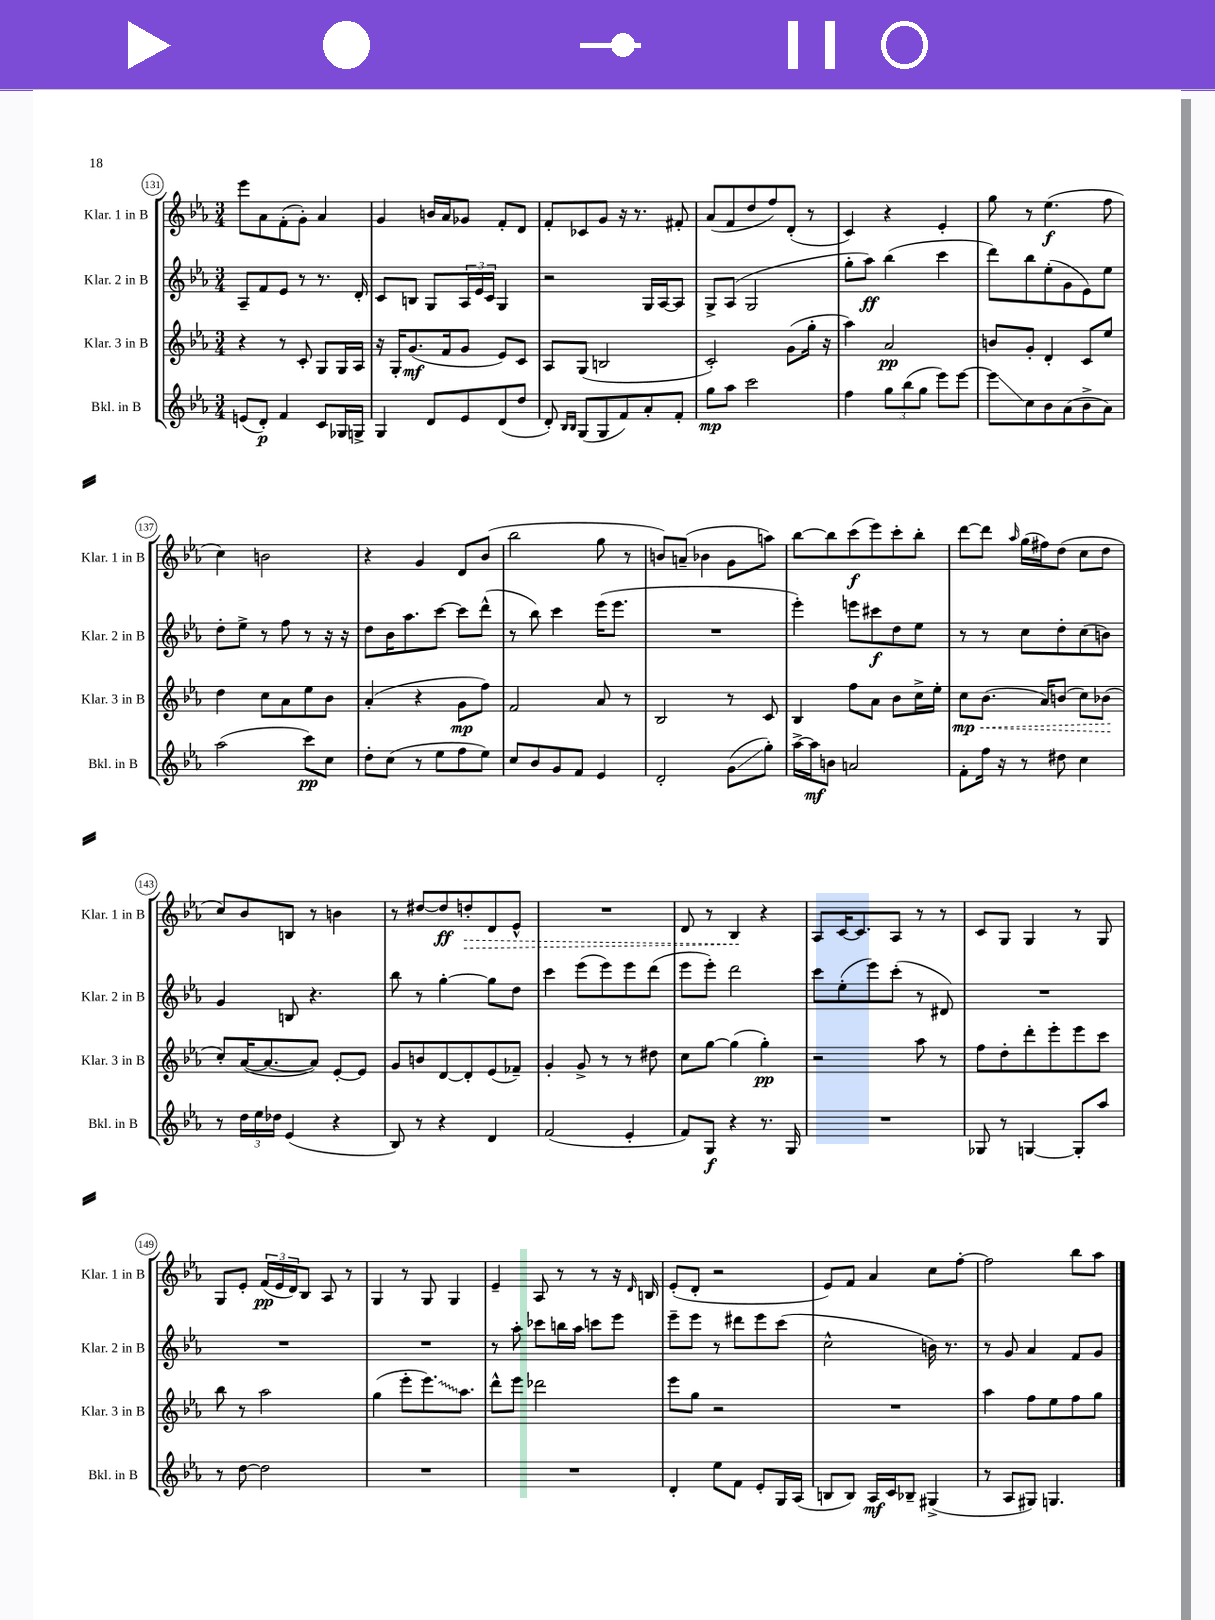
<<
\new StaffGroup <<
\new Staff = "s0" \with { instrumentName = "Klar. 1 in B" shortInstrumentName = "Klar. 1 in B" } {
    \clef treble \key ees \major \numericTimeSignature \time 3/4
    ees'''8 aes'8 f'8-.( g'8-.) aes'4 |
    g'4 b'16 aes'16 ges'8 f'8-. d'8 |
    f'8-. ces'8 g'8 r16 r8. fis'8-. |
    aes'8( f'8 d''8 f''8) d'8-.( r8 |
    c'4) r4 ees'4-. |
    g''8 r8 ees''4.\f( f''8 |
    c''4) b'2 |
    r4 g'4 d'8 bes'8( |
    bes''2 g''8 r8 |
    b'8) a'8--( bes'4 g'8 a''8) |
    bes''8~ bes''8 c'''8\f( ees'''8) c'''8-. bes''8-. |
    d'''8~ d'''8 \grace { aes''16 } g''16( fis''16) d''8( c''8 d''8 |
    c''8) bes'8 b8 r8 b'4 |
    r8 dis''8~ dis''8\ff \once \override Hairpin.style = #'dashed-line d''8-.\> d'8 ees'8-^ |
    R2. |
    d'8 r8 bes4\! r4 |
    aes8 c'16~ c'8. aes8 r8 r8 |
    c'8 g8 g4 r8 g8 |
    g8 ees'8-. \tuplet 3/2 { f'16\pp( ees'16 d'16) } bes8 aes8 r8 |
    g4 r8 g8 g4 |
    ees'4-- aes8 r8 r8 r16 \grace { d'16 } b16 |
    ees'8-.( d'8-. r2 |
    ees'8) f'8 aes'4 c''8 f''8~-. |
    f''2 bes''8 aes''8 \bar "|." |
}
\new Staff = "s1" \with { instrumentName = "Klar. 2 in B" shortInstrumentName = "Klar. 2 in B" } {
    \clef treble \key ees \major \numericTimeSignature \time 3/4
    aes8-- f'8 ees'8 r8 r8. d'16-. |
    c'8 b8 g8 \tuplet 3/2 { aes16 ees'16 c'16 } g4 |
    r2 g16 aes16~ aes8 |
    g8-> aes8( g2 |
    g''8-. aes''8\ff) bes''4( c'''4 |
    d'''8) bes''8 ees''8-.( g'8 ees'8) ees''8 |
    d''8-. ees''8-> r8 f''8 r8 r16 r16 |
    d''8 bes'16 aes''8. c'''8~ c'''8 d'''8-^( |
    r8 bes''8) c'''4 ees'''16( ees'''8. |
    R2. |
    ees'''4-.) e'''8 cis'''8\f d''8 ees''8 |
    r8 r8 c''8 d''8-. c''8( b'8) |
    g'4 b8 r4. |
    bes''8 r8 g''4~-. g''8 d''8 |
    c'''4 ees'''8( ees'''8) ees'''8 d'''8( |
    ees'''8 ees'''8-.) d'''2 |
    c'''8 ees''8-.( ees'''8) c'''8-.( r8 dis'8) |
    R2. |
    R2. |
    R2. |
    r8 aes''8-. ces'''8 b''16 aes''16 c'''8 ees'''8 |
    ees'''8-- ees'''8 r8 dis'''8 ees'''8 c'''8( |
    c''2-^ b'16) r8. |
    r8 g'8 aes'4 f'8 g'8 \bar "|." |
}
\new Staff = "s2" \with { instrumentName = "Klar. 3 in B" shortInstrumentName = "Klar. 3 in B" } {
    \clef treble \key ees \major \numericTimeSignature \time 3/4
    r4 r8 c'8-. g8 g16 aes16 |
    r16 g16-. g'8.\mf( f'16 g'8 ees'8) c'8 |
    aes8 g8( b2 |
    c'2-.) g'8( g''16-. r16 |
    aes''4) aes'2\pp |
    b'8 g'8-. d'4-. c'8 ees''8 |
    d''4 c''8 aes'8 ees''8 bes'8 |
    aes'4-.( r4 g'8\mp f''8) |
    f'2 aes'8 r8 |
    bes2 r8 c'8 |
    bes4 f''8 aes'8 bes'8 c''16-> ees''16-. |
    \once \override Hairpin.style = #'dashed-line c''8\mp\< bes'8.( aes'16) b'8( c''8) bes'8\!( |
    c''8-.) aes'16~( aes'8.~ aes'8) ees'8~-. ees'8 |
    g'8 b'8 d'8~ d'8-. ees'8( fes'8--) |
    g'4-. g'8-> r8 r8 dis''8 |
    c''8 g''8~ g''4( g''4-.\pp) |
    r2 aes''8 r8 |
    f''8 d''8-. d'''8-. ees'''8-. ees'''8 c'''8 |
    bes''8 r8 aes''2 |
    g''4( ees'''8-. \once \override Glissando.style = #'zigzag ees'''8.\glissando) aes''8. |
    d'''8-^ ees'''8 des'''2 |
    ees'''8 g''8 r2 |
    R2. |
    aes''4 f''8 ees''8 f''8 g''8 \bar "|." |
}
\new Staff = "s3" \with { instrumentName = "Bkl. in B" shortInstrumentName = "Bkl. in B" } {
    \clef treble \key ees \major \numericTimeSignature \time 3/4
    e'8( d'8-.\p) f'4 c'8 ges16 g16-> |
    g4 d'8 ees'8 d'8( d''8 |
    d'8-.) \grace { bes16 bes16 } g8( g8 f'8) aes'8-. f'8-. |
    g''8\mp aes''8 c'''2 |
    f''4 \tuplet 3/2 { g''8 bes''8( g''8 } ees'''8) ees'''8~ |
    ees'''8\glissando c''8 bes'8 aes'8( bes'8-> aes'8) |
    aes''2( c'''8\pp) c''8 |
    d''8-. c''8( r8 ees''8 f''8 ees''8) |
    c''8 bes'8 g'8 f'8 ees'4 |
    d'2-. g'8\glissando( g''8-.) |
    aes''16~-> aes''16\mf b'8 a'2 |
    f'8-. f''16 r16 r8 dis''8 c''4 |
    r8 \tuplet 3/2 { d''16 ees''16 des''16 } ees'4( r4 |
    bes8) r8 r4 d'4 |
    f'2( ees'4-. |
    f'8) g8\f r4 r8. g16 |
    R2. |
    ges8 r8 g4~ g8-. aes''8 |
    r8 d''8~ d''2 |
    R2. |
    R2. |
    d'4-. ees''8 f'8 ees'8-. g16 aes16( |
    b8 b8) aes16\mf c'16 bes8-- gis4->( |
    r8 aes8 gis8) g4. \bar "|." |
}
>>
>>
\layout { \context { \Score currentBarNumber = #131 \override BarNumber.stencil = #(make-stencil-circler 0.1 0.3 ly:text-interface::print) } }
